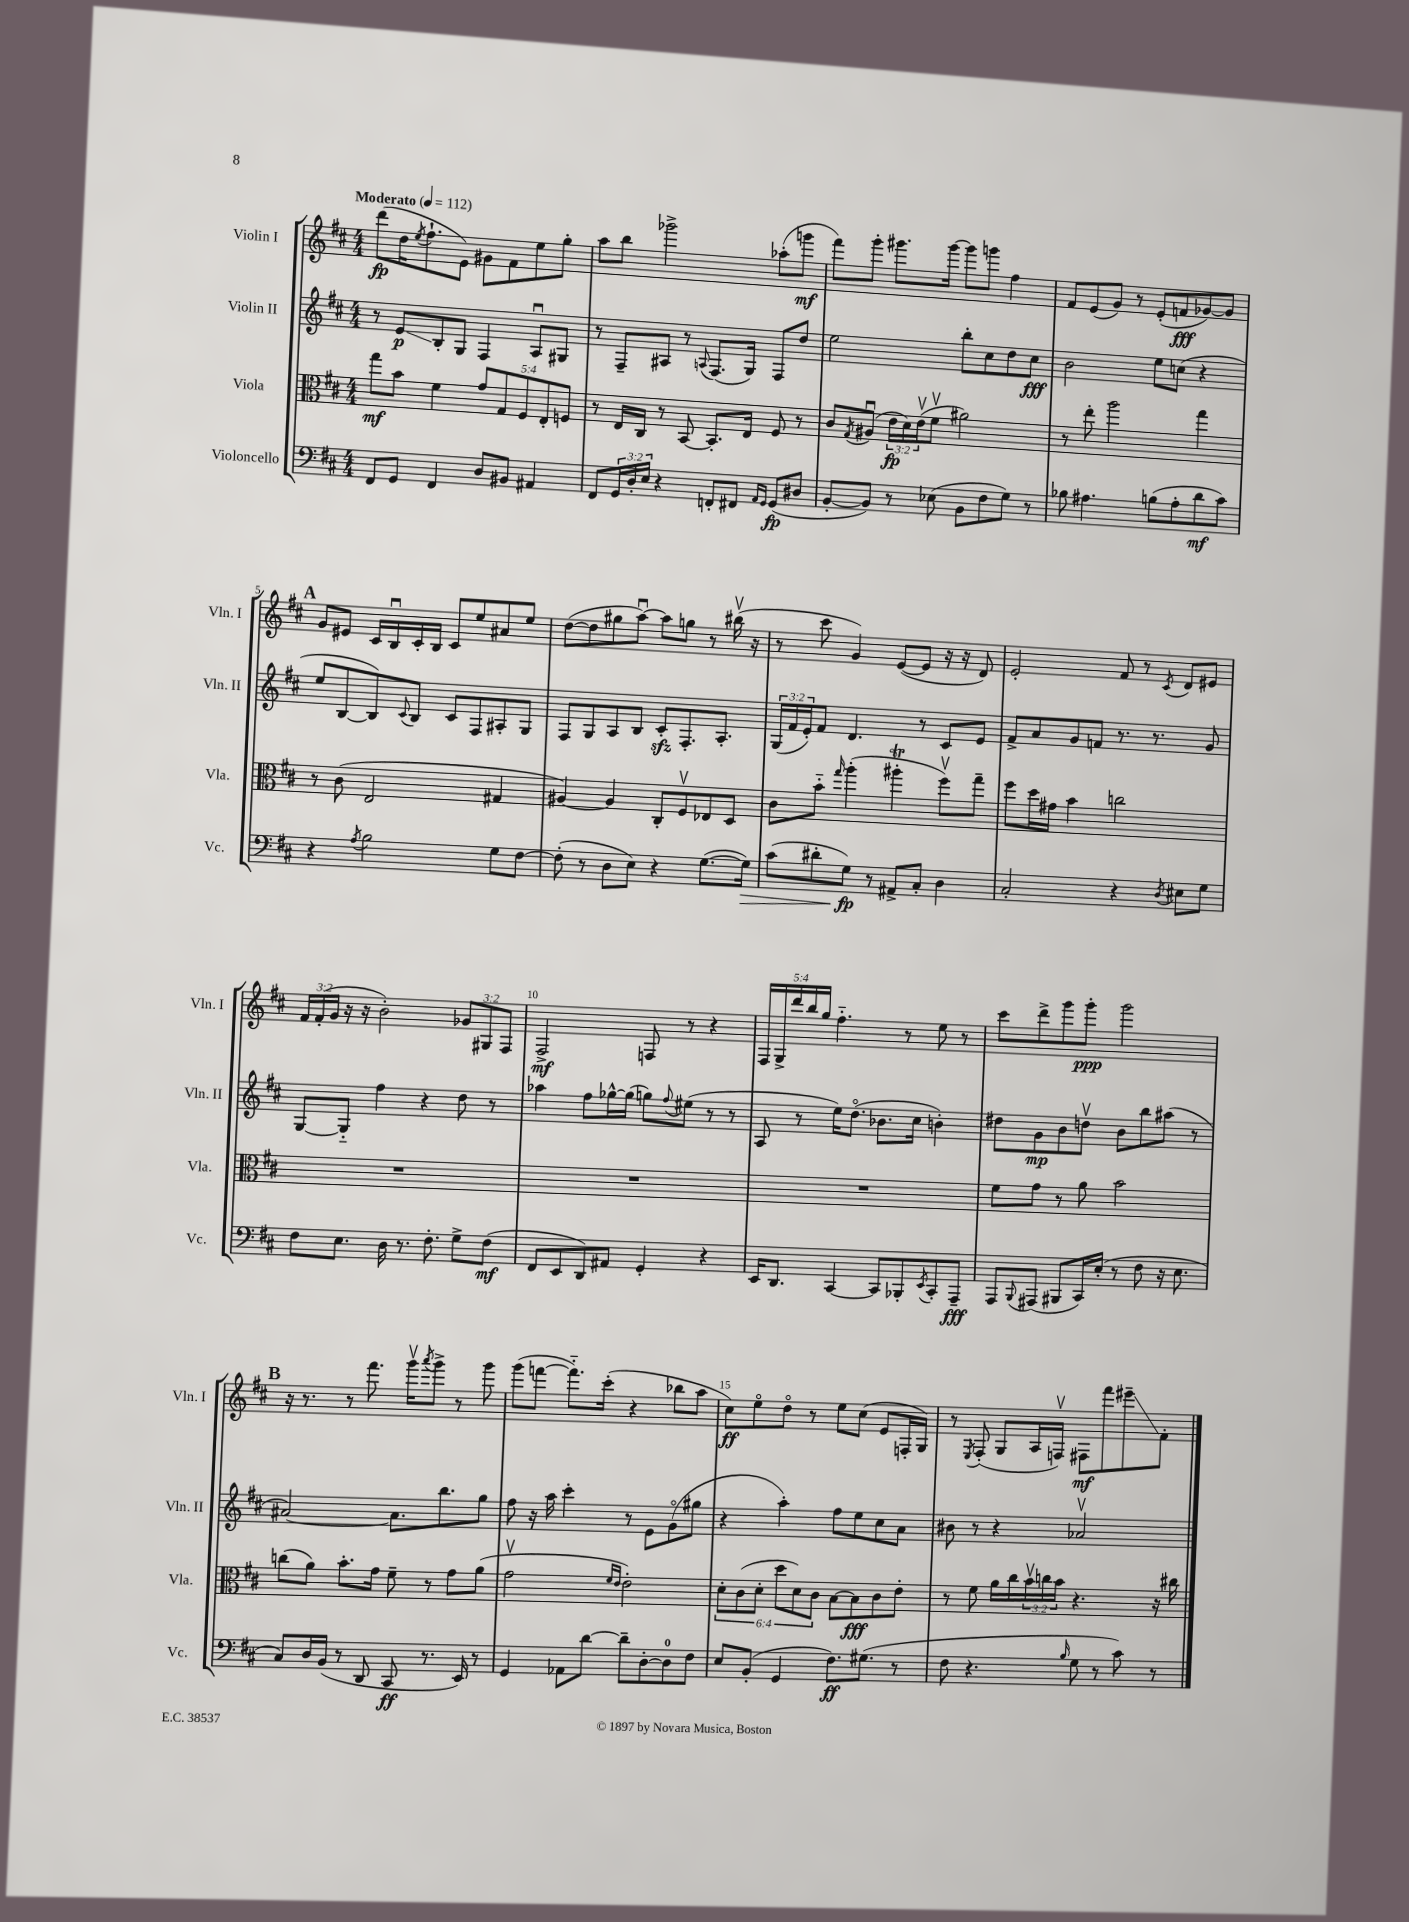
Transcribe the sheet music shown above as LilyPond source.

<<
\new StaffGroup <<
\new Staff = "s0" \with { instrumentName = "Violin I" shortInstrumentName = "Vln. I" } {
    \clef treble \key d \major \numericTimeSignature \time 4/4 \override Staff.TupletNumber.text = #tuplet-number::calc-fraction-text \tempo "Moderato" 4 = 112
    d'''8\fp( d''16 \acciaccatura { e''8 } fis''8.-! e'8) gis'8 fis'8 e''8 g''8-. |
    a''8 b''8 ges'''2-> aes''8-.( g'''8\mf |
    fis'''8) g'''8-. gis'''8. gis'''16~ gis'''8 g'''8 fis''4 |
    fis'8 e'8( g'8) r8 e'8-.( f'8\fff ges'8~) ges'8 |
    \mark \markup { \bold "A" } g'8 eis'8 cis'16 b16\downbow cis'16-. b16 cis'8 e''8 ais'8 e''8 |
    d''8~( d''8 gis''8 a''8~\downbow) a''8 g''8 r8 bis''16\upbow( r16 |
    r8 cis'''8 g'4) e'8~( e'8 r16 r16 d'8) |
    e'2-. fis'8 r8 \acciaccatura { cis'8 } d'8 eis'8 |
    \tuplet 3/2 { fis'16 fis'16-.( g'16 } r16 r16 b'2-.) \tuplet 3/2 { ges'8 gis8 fis8 } |
    fis2->\mf f8 r8 r4 |
    \tuplet 5/4 { fis16 g16-> d'''16 b''16 g''16 } fis''4.-_ r8 e''8 r8 |
    cis'''8 d'''8-> g'''8 g'''8-.\ppp g'''2 |
    \mark \markup { \bold "B" } r16 r8. r8 fis'''8. g'''16\upbow \acciaccatura { a'''8 } g'''8-> r8 g'''8 |
    g'''8( f'''8~ f'''8.-_) cis'''16-.( r4 bes''8 a''8 |
    cis''8\ff) e''8\flageolet d''8\flageolet r8 e''8 cis''8( e'8 f16-. g16) |
    r8 \acciaccatura { e8 } fis8-.( g8 a16 f16\upbow) fis8\mf fis'''8 eis'''8--\glissando fis'8-. \bar "|." |
}
\new Staff = "s1" \with { instrumentName = "Violin II" shortInstrumentName = "Vln. II" } {
    \clef treble \key d \major \numericTimeSignature \time 4/4 \override Staff.TupletNumber.text = #tuplet-number::calc-fraction-text
    r8 e'8\glissando\p b8-. g8 fis4 a8\downbow gis8 |
    r8 fis8-- ais8 r8 \appoggiatura { a8 } fis8.( g16) fis8 d''8 |
    e''2 b''8-. cis''8 d''8 cis''8\fff |
    b'2 e''8 c''8( r4 |
    \mark \markup { \bold "A" } e''8 b8~ b8) \appoggiatura { cis'8 } b8 cis'8 fis8 ais8-. g8 |
    fis8 g8 a8 b8 cis'8-.\sfz fis8.-. a8.-. |
    \tuplet 3/2 { g16( fis'16 e'16-.) } fis'8 d'4. r8 cis'8 e'8 |
    fis'8-> a'8 g'8 f'8 r8. r8. g'8 |
    g8~ g8-_ fis''4 r4 d''8 r8 |
    aes''4 fis''8 ges''16~-^ ges''16( g''8) \appoggiatura { fis''8 } eis''8( r8 r8 |
    a8 r8 e''16) d''8.\flageolet( bes'8. cis''16 b'4-.) |
    dis''8 g'8\mp b'8 d''8\upbow b'8 b''8 ais''8( r8 |
    \mark \markup { \bold "B" } ais'2~) ais'8. b''8. g''8 |
    fis''8 r16 a''16 cis'''4-. r8 e'8 g'8\flageolet( gis''8 |
    r4 a''4-.) fis''8 e''8 cis''8 a'8 |
    bis'8 r8 r4 aes'2\upbow \bar "|." |
}
\new Staff = "s2" \with { instrumentName = "Viola" shortInstrumentName = "Vla." } {
    \clef alto \key d \major \numericTimeSignature \time 4/4 \override Staff.TupletNumber.text = #tuplet-number::calc-fraction-text
    g''8\mf b'8 fis'4 \tuplet 5/4 { g'8 g8 fis8 e8-. f8 } |
    r8 e16 cis16 r8 b,8~ b,8.-. e16 fis8 r8 |
    cis'8 \acciaccatura { g8 } ais8\downbow( \tuplet 3/2 { e'16\fp d'16) e'16\upbow( } fis'8\upbow ais'2) |
    r8 e''8-. a''2 g''4 |
    \mark \markup { \bold "A" } r8 cis'8( e2 gis4 |
    ais4~) ais4 cis8-. fis8\upbow ees8 d8 |
    cis'8 b'8-_ \grace { g''16 } a''4-.( ais''4-.\trill fis''8\upbow) g''8-- |
    fis''8 d''16 gis'16 b'4 c''2 |
    R1 |
    R1 |
    R1 |
    fis'8 g'8 r8 a'8 b'2 |
    \mark \markup { \bold "B" } c''8( a'8) b'8.-. g'16 fis'8-- r8 g'8 a'8( |
    g'2\upbow \grace { fis'16 e'16 } e'2-.) |
    \tuplet 6/4 { d'8-. cis'8( d'8-. d''8 d'8) cis'8 } b8~ b8\fff cis'8 e'8-. |
    r8 fis'8 a'16 cis''16 \tuplet 3/2 { b'16\upbow c''16 b'16 } r4. r16 cis''16 \bar "|." |
}
\new Staff = "s3" \with { instrumentName = "Violoncello" shortInstrumentName = "Vc." } {
    \clef bass \key d \major \numericTimeSignature \time 4/4 \override Staff.TupletNumber.text = #tuplet-number::calc-fraction-text
    fis,8 g,8 fis,4 d8 bis,8 ais,4 |
    fis,8 \tuplet 3/2 { g,16 d16-. e16 } r4 f,8-. fis,8 \grace { a,16 g,16 } g,8\fp( dis8 |
    b,8~-. b,8) r8 ees8( b,8 fis8 g8) r8 |
    bes8 ais4. b8( ais8-. d'8\mf cis'8) |
    \mark \markup { \bold "A" } r4 \acciaccatura { a8 } b2 g8 fis8~ |
    fis8-.( r8 d8 e8) r4 g8.~( g16\>) |
    cis'8( dis'8-. g8\fp\!) r8 ais,8-> cis8-. d4 |
    cis2-. r4 \acciaccatura { d8 } eis8 g8 |
    fis8 e8. d16 r8. fis8.-. g8-> fis8\mf( |
    fis,8 e,8 d,8) ais,8 g,4-. r4 |
    e,16 d,8. cis,4~ cis,8 bes,,8-. \acciaccatura { e,8 } cis,8-. a,,8--\fff |
    a,,8 \appoggiatura { b,,8 } ais,,8( bis,,8 cis,16) e16-.( r8 fis8 r16 e8. |
    \mark \markup { \bold "B" } cis8) d16 b,16( r8 d,8 cis,8\ff r8. e,16) r8 |
    g,4 aes,8 d'8~ d'8-- d8~-. d8-0 fis8 |
    e8 b,8-.( g,4 fis8.\ff) gis8.( r8 |
    fis8 r4. \grace { b16 } g8 r8 cis'8) r8 \bar "|." |
}
>>
>>
\layout { \context { \Score \override BarNumber.break-visibility = ##(#f #t #t) barNumberVisibility = #(every-nth-bar-number-visible 5) } }
